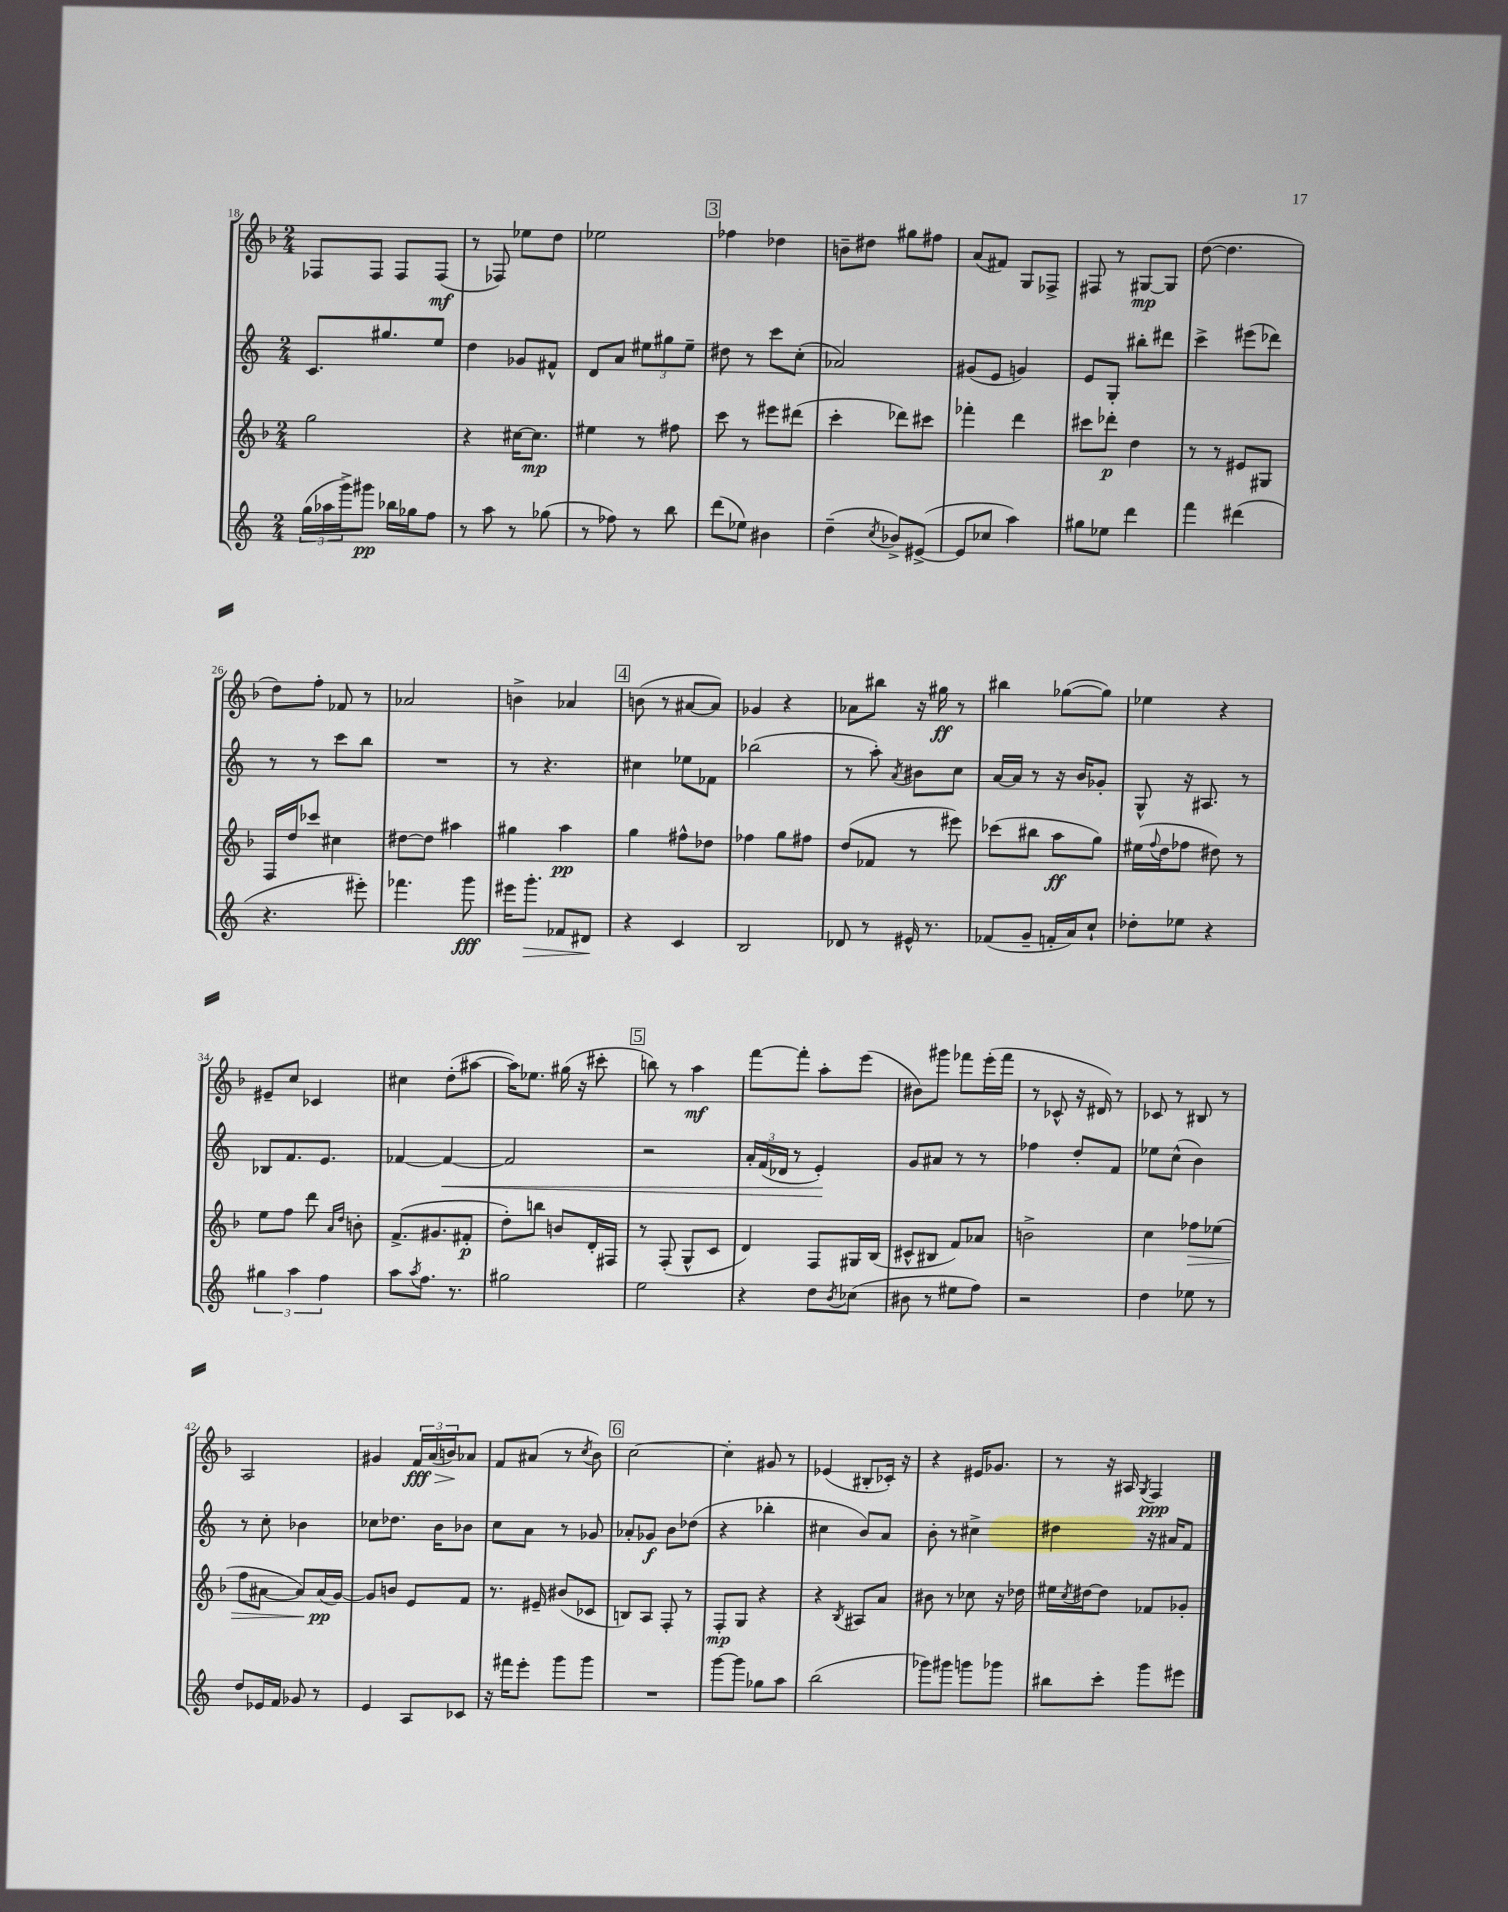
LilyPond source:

<<
\new StaffGroup <<
\new Staff = "s0" {
    \clef treble \key f \major \numericTimeSignature \time 2/4
    fes8 fes8 fes8 fes8\mf( |
    r8 fes8) ees''8 d''8 |
    ees''2 |
    \mark \markup { \box "3" } fes''4 des''4 |
    b'8-- dis''8 gis''8 fis''8 |
    a'8( fis'8) g8 fes8-> |
    fis8 r8 gis8~\mp gis8 |
    d''8~( d''4. |
    d''8) f''8-. fes'8 r8 |
    aes'2 |
    b'4-> aes'4 |
    \mark \markup { \box "4" } b'8( r8 ais'8~ ais'8) |
    ges'4 r4 |
    aes'8 bis''8 r16 gis''16\ff r8 |
    bis''4 ges''8~( ges''8) |
    ees''4 r4 |
    eis'8-- c''8 ces'4 |
    cis''4 d''8-.( ais''8~ |
    ais''16) ees''8. gis''16( r16 cis'''8-. |
    \mark \markup { \box "5" } b''8) r8 a''4\mf |
    f'''8~ f'''8-. a''8-. e'''8( |
    bis'8) gis'''8 fes'''8 e'''16-.( fes'''16 |
    r8 ces'8-^ r16 dis'16) r8 |
    ces'8 r8 bis8 r8 |
    a2 |
    gis'4 \tuplet 3/2 { f'16\fff\> a'16( b'16\!) } aes'8 |
    f'8 ais'8( r8 \acciaccatura { c''8 } bes'8) |
    \mark \markup { \box "6" } c''2~ |
    c''4-. gis'8 r8 |
    ees'4( bis8-. ces'16-.) r16 |
    r4 eis'16 ges'8. |
    r8 r16 ais16 \acciaccatura { g8 } f4\ppp \bar "|." |
}
\new Staff = "s1" {
    \clef treble \key c \major \numericTimeSignature \time 2/4
    c'8. gis''8. e''8 |
    d''4 ges'8 fis'8-^ |
    d'8 a'8 \tuplet 3/2 { eis''8 gis''8 eis''8-- } |
    \mark \markup { \box "3" } dis''8 r8 c'''8 c''8-.( |
    aes'2) |
    gis'8( e'8 g'4) |
    e'8 g8-. bis''8-. dis'''8 |
    c'''4-> eis'''8( des'''8) |
    r8 r8 c'''8 b''8 |
    R2 |
    r8 r4. |
    \mark \markup { \box "4" } cis''4 ees''8 fes'8 |
    bes''2( |
    r8 a''8-.) \acciaccatura { a'8 } bis'8 c''8 |
    a'16~ a'16 r8 r16 b'16 ges'8-. |
    g8-^ r16 ais8. r8 |
    bes8 f'8. e'8. |
    fes'4~ fes'4~\< |
    fes'2 |
    \mark \markup { \box "5" } r2 |
    \tuplet 3/2 { a'16-. f'16( des'16 } r8 e'4-.\!) |
    g'8 ais'8 r8 r8 |
    fes''4 d''8-. f'8 |
    ees''8 c''8-^( b'4) |
    r8 c''8-. bes'4 |
    ces''8 des''8. b'16 bes'8 |
    c''8 a'8 r8 ges'8 |
    \mark \markup { \box "6" } aes'8-. ges'8\f b'8 des''8( |
    r4 bes''4-. |
    cis''4 b'8) a'8 |
    b'8-. r8 cis''4-> |
    dis''4 r16 ais'16 f'8 \bar "|." |
}
\new Staff = "s2" {
    \clef treble \key f \major \numericTimeSignature \time 2/4
    g''2 |
    r4 cis''16~ cis''8.\mp |
    eis''4 r8 fis''8 |
    \mark \markup { \box "3" } c'''8 r8 eis'''8 dis'''8( |
    c'''4-. des'''8) cis'''8 |
    fes'''4-. d'''4 |
    cis'''8 des'''8-.\p d''4 |
    r8 r8 eis'8 gis8 |
    f16 d''16 ces'''8 cis''4 |
    dis''8~ dis''8 ais''4 |
    gis''4 a''4\pp |
    \mark \markup { \box "4" } g''4 fis''8-^ des''8 |
    fes''4 g''8 fis''8 |
    d''8( fes'8 r8 eis'''8) |
    ces'''8( bis''8 a''8\ff g''8) |
    eis''16( \appoggiatura { f''8 } d''16 fes''8 dis''8) r8 |
    e''8 f''8 d'''8 \grace { a'16 d''16 } b'8-. |
    f'8.->( gis'8. fis'8-.\p |
    d''8-.) b''8 b'8 d'16-. fis16 |
    \mark \markup { \box "5" } r8 f8-.( g8-^ c'8 |
    d'4) f8 gis16 bes16( |
    cis'8-^ bis8 f'8) aes'8 |
    b'2-> |
    c''4 fes''8\> ees''8( |
    f''8 ais'8~ ais'8) ais'16\pp\!( g'16~) |
    g'8 b'8 e'8 f'8 |
    r8. eis'16-- bis'8( ces'8 |
    \mark \markup { \box "6" } b8) a8 f8-. r8 |
    f8-.\mp g8 r4 |
    r4 \acciaccatura { bes8 } ais8 a'8 |
    bis'8 r8 ces''8 r16 des''16 |
    eis''16 \acciaccatura { c''8 } dis''16~ dis''8 fes'8 ges'8-. \bar "|." |
}
\new Staff = "s3" {
    \clef treble \key c \major \numericTimeSignature \time 2/4
    \tuplet 3/2 { g''16( aes''16 g'''16->) } gis'''8\pp bes''16 ges''16 f''8 |
    r8 a''8 r8 ges''8( |
    r8 fes''8) r8 b''8 |
    \mark \markup { \box "3" } d'''8( ees''8) bis'4 |
    d''4--( \acciaccatura { c''8 } bes'8->) eis'8~->( |
    eis'8 ces''8 a''4) |
    gis''8 ees''8 d'''4 |
    f'''4 dis'''4( |
    r4. eis'''8-.) |
    fes'''4. g'''8\fff |
    eis'''16 g'''8.-.\> fes'8 dis'8\! |
    \mark \markup { \box "4" } r4 c'4 |
    b2 |
    des'8 r8 eis'16-^ r8. |
    fes'8( g'8-- f'16-. a'16) c''8-! |
    des''8-. ees''8 r4 |
    \tuplet 3/2 { gis''4 a''4 f''4 } |
    a''8 \acciaccatura { a''8 } f''8. r8. |
    gis''2 |
    \mark \markup { \box "5" } e''2 |
    r4 d''8 \acciaccatura { b'8 } ces''8( |
    bis'8 r8 eis''8 f''8) |
    r2 |
    d''4 ees''8 r8 |
    d''8 ees'16 f'16 ges'8 r8 |
    e'4 a8 ces'8 |
    r16 fis'''16 e'''8-. g'''8 g'''8 |
    \mark \markup { \box "6" } R2 |
    g'''8~ g'''8 ges''8 a''8 |
    b''2( |
    ges'''8) gis'''8 g'''8 ges'''8 |
    bis''8 c'''8-. g'''8 eis'''8 \bar "|." |
}
>>
>>
\layout { \context { \Score currentBarNumber = #18 } }
